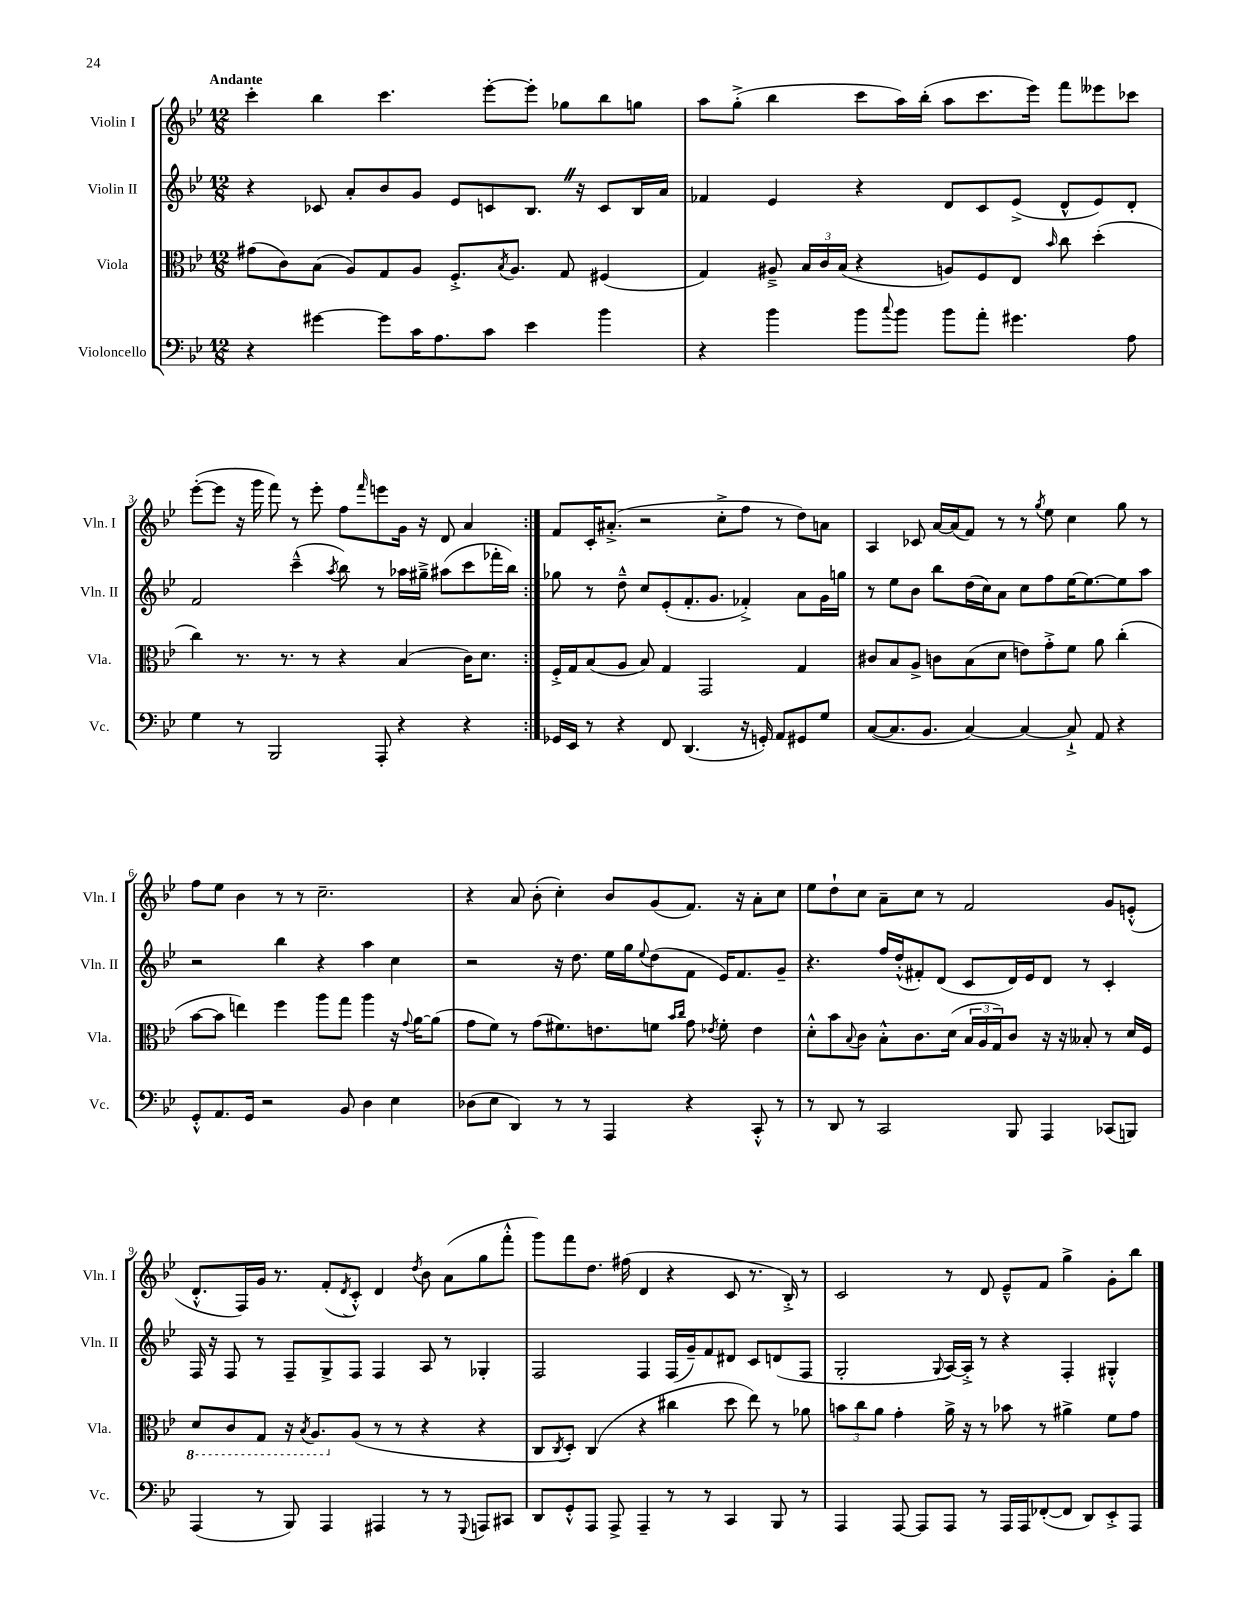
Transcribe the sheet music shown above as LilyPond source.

<<
\new StaffGroup <<
\new Staff = "s0" \with { instrumentName = "Violin I" shortInstrumentName = "Vln. I" } {
    \clef treble \key bes \major \numericTimeSignature \time 12/8 \tempo "Andante"
    \repeat volta 2 { c'''4-. bes''4 c'''4. ees'''8~-. ees'''8-. ges''8 bes''8 g''8 |
    a''8 g''8-.->( bes''4 c'''8 a''16) bes''16-.( a''8 c'''8. ees'''16) f'''8 eeses'''8 ces'''8 |
    ees'''8~-.( ees'''8 r16 g'''16 f'''8) r8 ees'''8-. f''8 \grace { f'''16 } e'''8 g'16 r16 d'8 a'4 | }
    f'8 c'16-. ais'8.-.->( r2 c''8-.-> f''8 r8 d''8) a'8 |
    a4 ces'8 a'16~ a'16( f'8) r8 r8 \acciaccatura { g''8 } ees''8 c''4 g''8 r8 |
    f''8 ees''8 bes'4 r8 r8 c''2.-- |
    r4 a'8 bes'8-.( c''4-.) bes'8 g'8( f'8.) r16 a'8-. c''8 |
    ees''8 d''8-! c''8 a'8-- c''8 r8 f'2 g'8 e'8-.-^( |
    d'8.-.-^ f16) g'16 r8. f'8-.( \acciaccatura { d'8 } c'8-.-^) d'4 \acciaccatura { d''8 } bes'8 a'8( g''8 f'''8-.-^ |
    g'''8) f'''8 d''8. fis''16( d'4 r4 c'8 r8. bes16-.->) r8 |
    c'2 r8 d'8 ees'8---^ f'8 g''4-> g'8-. bes''8 \bar "|." |
}
\new Staff = "s1" \with { instrumentName = "Violin II" shortInstrumentName = "Vln. II" } {
    \clef treble \key bes \major \numericTimeSignature \time 12/8
    \repeat volta 2 { r4 ces'8 a'8-. bes'8 g'8 ees'8 c'8 bes8. \once \override BreathingSign.text = \markup { \musicglyph "scripts.caesura.straight" } \breathe r16 c'8 bes16 a'16 |
    fes'4 ees'4 r4 d'8 c'8 ees'8->( d'8-^ ees'8) d'8-. |
    f'2 c'''4---^( \acciaccatura { a''8 } bes''8) r8 aes''16 gis''16---> ais''8( c'''8 fes'''16-. bes''16) | }
    ges''8 r8 d''8---^ c''8 ees'8-.( f'8.-. g'8. fes'4-.->) a'8 g'16 g''16 |
    r8 ees''8 bes'8 bes''8 d''16( c''16) a'8 c''8 f''8 ees''16~ ees''8.~ ees''8 a''8 |
    r2 bes''4 r4 a''4 c''4 |
    r2 r16 d''8. ees''16 g''16 \appoggiatura { ees''8 } d''8( f'8 ees'16) f'8. g'8-- |
    r4. f''16 d''16-.-^( fis'8-.) d'8( c'8 d'16) ees'16 d'8 r8 c'4-. |
    f16 r16 f8 r8 f8-- g8-> f8 f4 a8 r8 ges4-. |
    f2 f4 f16( g'16--) f'8 dis'8 c'8 d'8( f8 |
    g2-. \appoggiatura { g8 } a16~) a16-.-> r8 r4 f4-. gis4-.-^ \bar "|." |
}
\new Staff = "s2" \with { instrumentName = "Viola" shortInstrumentName = "Vla." } {
    \clef alto \key bes \major \numericTimeSignature \time 12/8
    \repeat volta 2 { gis'8( c'8) bes8( a8) g8 a8 f8.-.-> \acciaccatura { bes8 } a8. g8 fis4( |
    g4) ais8---> \tuplet 3/2 { bes16 c'16 bes16( } r4 a8) f8 ees8 \grace { bes'16 } c''8 d''4-.( |
    c''4) r8. r8. r8 r4 bes4( c'16) d'8. | }
    f16-.-> g16 bes8( a8 bes8) g4 g,2 g4 |
    cis'8 bes8 a8-> c'8 bes8( d'8 e'8) g'8-.-> f'8 a'8 c''4-.( |
    bes'8~ bes'8 e''4) f''4 a''8 g''8 a''4 r16 \appoggiatura { g'8 } a'16~ a'8( |
    g'8 f'8) r8 g'8( fis'8.) e'8. f'8 \grace { bes'16 c''16 } g'8 \acciaccatura { ees'8 } f'8-. ees'4 |
    d'8-.-^ bes'8 \appoggiatura { bes8 } c'8 bes8-.-^ c'8. d'16( \tuplet 3/2 { bes16 a16 g16) } c'8 r16 r16 beses8-. r8 d'16 f16 |
    \ottava #-1 d8 c8 g,8 r16 \acciaccatura { bes,8 } a,8. \ottava #0 a8( r8 r8 r4 r4 |
    c8 \acciaccatura { c8 } d8-.) c4( r4 cis''4 d''8 ees''8) r8 aes'8 |
    \tuplet 3/2 { b'8 c''8 a'8 } g'4-. a'16-> r16 r8 bes'8 r8 ais'4-> f'8 g'8 \bar "|." |
}
\new Staff = "s3" \with { instrumentName = "Violoncello" shortInstrumentName = "Vc." } {
    \clef bass \key bes \major \numericTimeSignature \time 12/8
    \repeat volta 2 { r4 gis'4~ gis'8 c'16 a8. c'8 ees'4 bes'4 |
    r4 bes'4 bes'8 \appoggiatura { c''8 } bes'8 bes'8 a'8-. gis'4. a8 |
    g4 r8 bes,,2 a,,8-. r4 r4 | }
    ges,16 ees,16 r8 r4 f,8 d,4.( r16 g,16-.) a,8 gis,8 g8 |
    c8~( c8. bes,8. c4~) c4~ c8-!-> a,8 r4 |
    g,8-.-^ a,8. g,16 r2 bes,8 d4 ees4 |
    des8( ees8 d,4) r8 r8 a,,4 r4 c,8-.-^ r8 |
    r8 d,8 r8 c,2 bes,,8 a,,4 ces,8( b,,8) |
    a,,4( r8 bes,,8) a,,4 ais,,4 r8 r8 \appoggiatura { g,,8 } a,,8 cis,8 |
    d,8 g,8-.-^ a,,8 a,,8-> a,,4-- r8 r8 c,4 bes,,8 r8 |
    a,,4 a,,8~ a,,8 a,,8 r8 a,,16 a,,16 fes,8~-.( fes,8 d,8) ees,8-.-> a,,8 \bar "|." |
}
>>
>>
